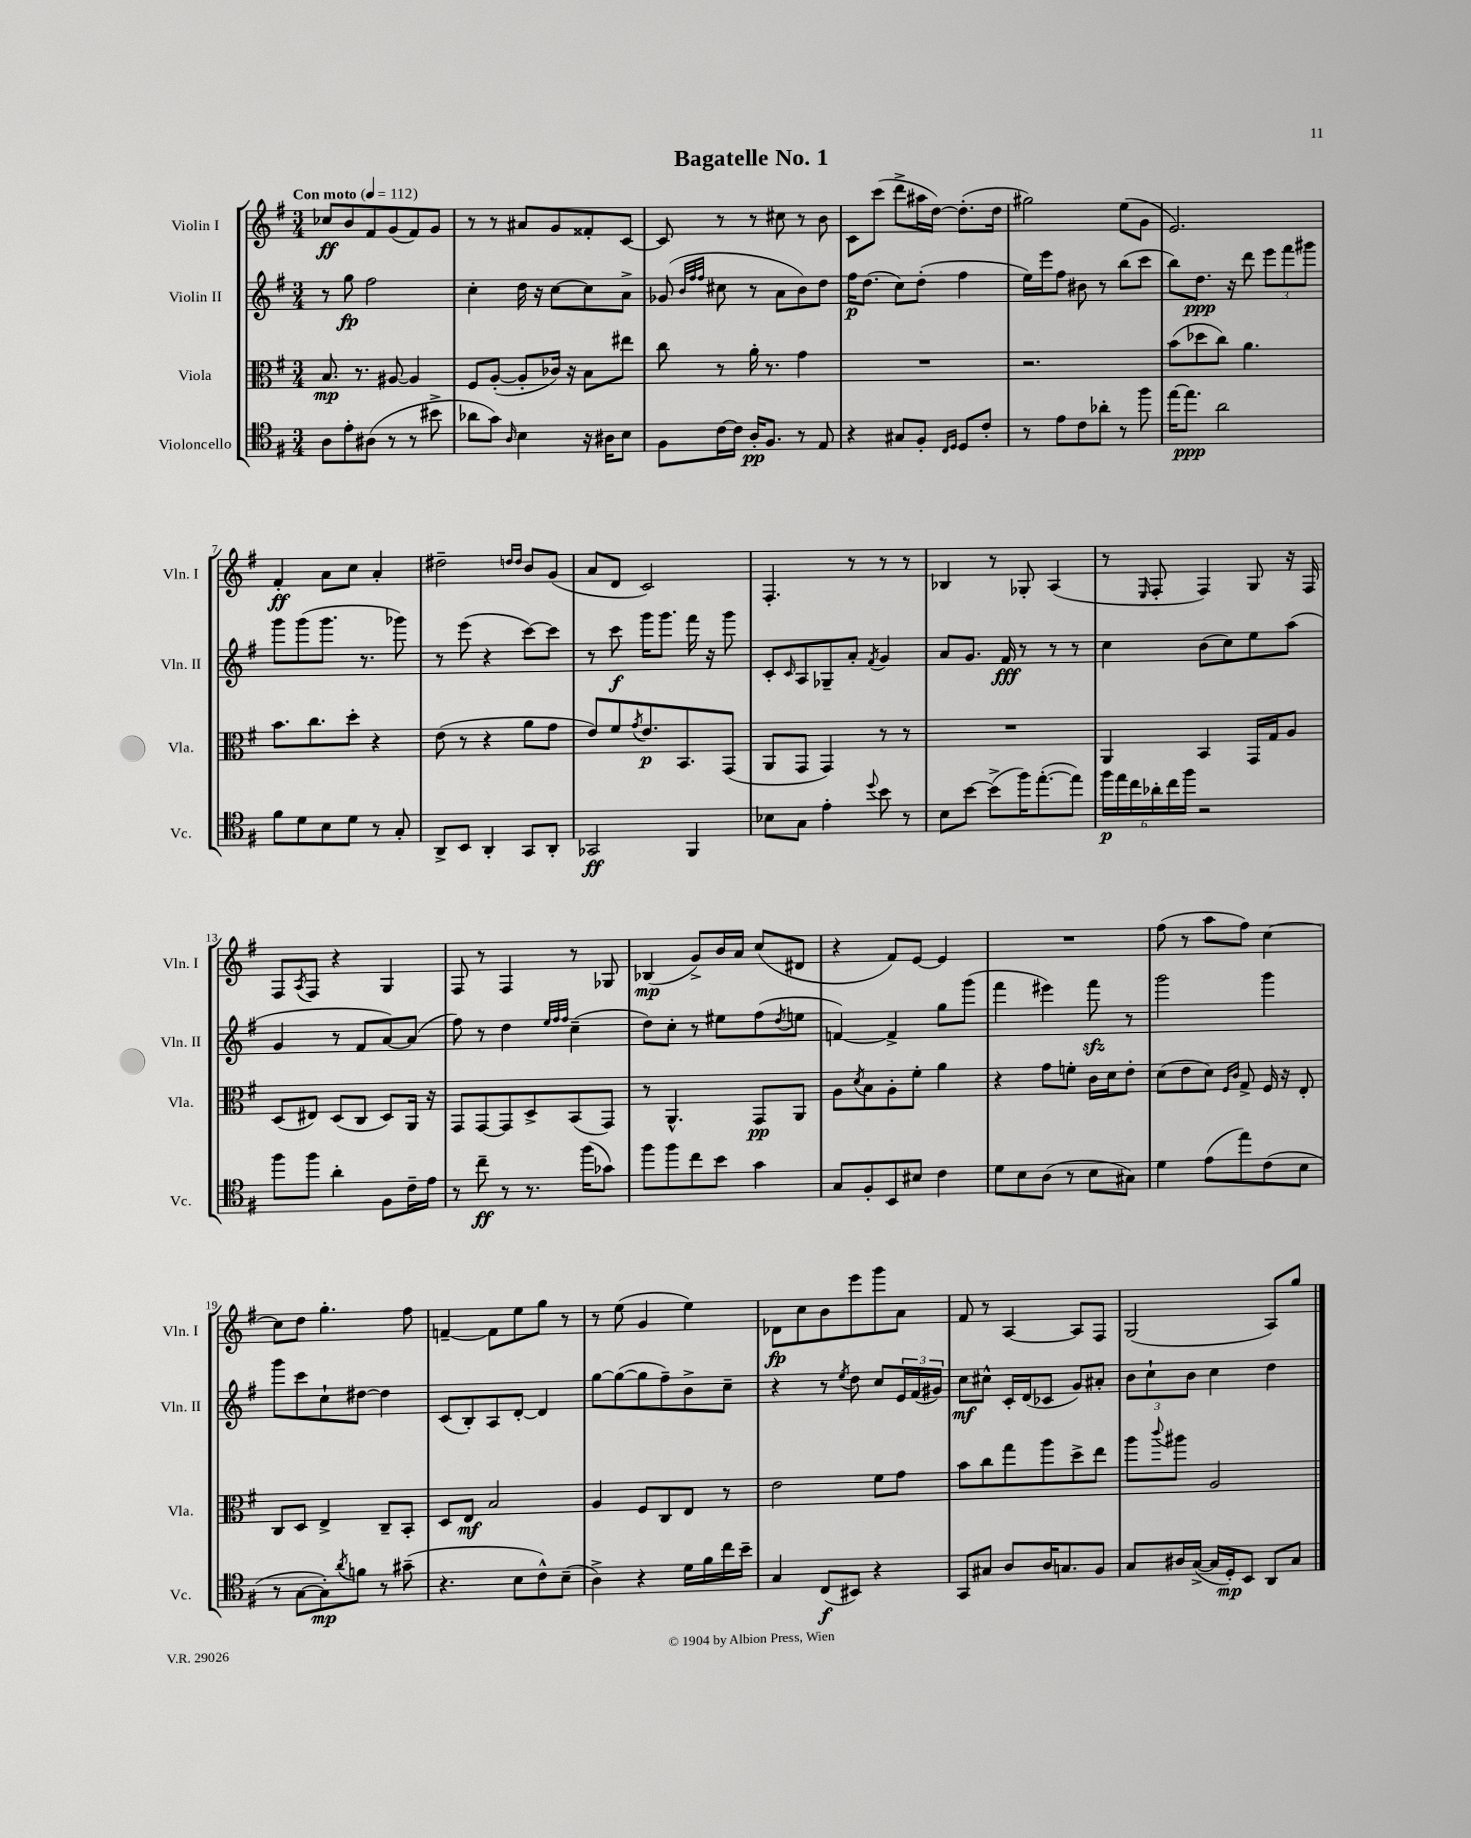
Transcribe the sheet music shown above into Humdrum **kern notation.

**kern	**dynam	**kern	**dynam	**kern	**dynam	**kern	**dynam
*part4	*part4	*part3	*part3	*part2	*part2	*part1	*part1
*staff4	*staff4	*staff3	*staff3	*staff2	*staff2	*staff1	*staff1
*I"Violoncello	*	*I"Viola	*	*I"Violin II	*	*I"Violin I	*
*I'Vc.	*	*I'Vla.	*	*I'Vln. II	*	*I'Vln. I	*
*clefC4	*	*clefC3	*	*clefG2	*	*clefG2	*
*k[f#]	*	*k[f#]	*	*k[f#]	*	*k[f#]	*
*M3/4	*	*M3/4	*	*M3/4	*	*M3/4	*
*MM112	*	*MM112	*	*MM112	*	*MM112	*
=1	=1	=1	=1	=1	=1	=1	=1
!	!	!	!	!	!	!LO:TX:a:B:t=Con moto	!
8A\L	.	8.B/	mp	8r	.	8cc-X/L	ff
8e'\	.	.	.	8gg\	fp	8b/	.
.	.	8.r	.	.	.	.	.
(8A#X\J	.	.	.	2ff#\	.	8f#/	.
8r	.	[8A#X/	.	.	.	(8g/	.
8r	.	4A#/]	.	.	.	8f#/)	.
8b#X^\	.	.	.	.	.	8g/J	.
=2	=2	=2	=2	=2	=2	=2	=2
8a-X\L	.	8F#/L	.	4cc'\	.	8r	.
8g\J)	.	([8A'/J	.	.	.	8r	.
16qqA/	.	.	.	.	.	.	.
4B\	.	8A'/L]	.	16dd\	.	8a#X/L	.
.	.	.	.	16r	.	.	.
.	.	16c-X/Jk)	.	[8cc\L	.	8g/	.
.	.	16r	.	.	.	.	.
16r	.	8B\L	.	8cc\]	.	8f##X'/	.
16A#X\KL	.	.	.	.	.	.	.
8B\J	.	8ee#X\J	.	8a^\J	.	[8c/J	.
=3	=3	=3	=3	=3	=3	=3	=3
8F#\L	.	8cc\	.	(8g-X/	.	8c/]	.
.	.	.	.	32qqb/LLL	.	.	.
.	.	.	.	32qqff#/	.	.	.
.	.	.	.	32qqff#/JJJ	.	.	.
[16c\L	.	8r	.	8cc#X\	.	8r	.
16c\JJ]	.	.	.	.	.	.	.
16A'/KL	pp	16a'\	.	8r	.	8r	.
8.F#/J	.	8.r	.	.	.	.	.
.	.	.	.	8a\L	.	8cc#X\	.
8r	.	4g\	.	8b\)	.	8r	.
8E/	.	.	.	8dd\J	.	8b\	.
=4	=4	=4	=4	=4	=4	=4	=4
4r	.	2.r	.	16ff#\KL	p	8c\L	.
.	.	.	.	(8.dd\J	.	.	.
.	.	.	.	.	.	(8ccc\J	.
8G#X/L	.	.	.	8cc\L)	.	8ddd^\L	.
8F#'/J	.	.	.	(8dd'\J	.	16aa#X\L	.
.	.	.	.	.	.	[16dd\JJ)	.
16qqC/LL	.	.	.	.	.	.	.
16qqD/JJ	.	.	.	.	.	.	.
8D/L	.	.	.	4ff#\	.	(8.dd'\L]	.
8c'/J	.	.	.	.	.	.	.
.	.	.	.	.	.	16dd\Jk	.
=5	=5	=5	=5	=5	=5	=5	=5
8r	.	2.r	.	16ee\LL)	.	2gg#X\)	.
.	.	.	.	16eee\J	.	.	.
8e\L	.	.	.	8ff#\J	.	.	.
8c\	.	.	.	8b#X\	.	.	.
8a-X'\J	.	.	.	8r	.	.	.
8r	.	.	.	(8bb\L	.	(8ee\L	.
8ff#\	.	.	.	8ccc\J	.	8g\J	.
=6	=6	=6	=6	=6	=6	=6	=6
[16ee\KL	.	(8b\L	.	8bb\L)	.	2.e/)	.
8.ee\J]	ppp	.	.	.	.	.	.
.	.	8dd-X\	.	8.dd\J	ppp	.	.
2a\	.	8cc\J)	.	.	.	.	.
.	.	.	.	16r	.	.	.
.	.	4.a\	.	8ddd\	.	.	.
.	.	.	.	12eee\L	.	.	.
.	.	.	.	12fff#\	.	.	.
.	.	.	.	12ggg#X\J	.	.	.
!!LO:LB:g=z
=7	=7	=7	=7	=7	=7	=7	=7
8f#\L	.	8.b\L	.	8ggg\L	.	4f#'/	ff
8d\	.	.	.	(8ggg\	.	.	.
.	.	8.cc\	.	.	.	.	.
8B\	.	.	.	8.ggg\J	.	8a\L	.
8d\J	.	8dd'\J	.	.	.	8cc\J	.
.	.	.	.	8.r	.	.	.
8r	.	4r	.	.	.	4a'/	.
8G'/	.	.	.	8ggg-X\)	.	.	.
=8	=8	=8	=8	=8	=8	=8	=8
8AA^/L	.	(8e\	.	8r	.	2dd#X~\	.
8BB/J	.	8r	.	(8eee\	.	.	.
4AA'/	.	4r	.	4r	.	.	.
.	.	.	.	.	.	16qqddn/LL	.
.	.	.	.	.	.	16qqdd/JJ	.
8GG/L	.	8a\L	.	[8ccc\L)	.	8b/L	.
8AA'/J	.	8g\J	.	8ccc\J]	.	(8g/J	.
=9	=9	=9	=9	=9	=9	=9	=9
2GG-X/	ff	8e/L)	.	8r	.	8a/L	.
.	.	8f#/	.	8ccc\	f	8d/J	.
.	.	8qg/	.	.	.	.	.
.	.	8.e/	p	16ggg\KL	.	2c/)	.
.	.	.	.	8.ggg\J	.	.	.
.	.	8.BB/	.	.	.	.	.
4FF#/	.	.	.	16fff#\	.	.	.
.	.	.	.	16r	.	.	.
.	.	(8GG/J	.	8ggg\	.	.	.
=10	=10	=10	=10	=10	=10	=10	=10
8B-X\L	.	8AA/L	.	8c'/L	.	4.F#'/	.
.	.	.	.	16qqc/	.	.	.
8G\J	.	8GG/J	.	8A/	.	.	.
4e'\	.	4GG/)	.	8G-X~/	.	.	.
.	.	.	.	8a'/J	.	8r	.
8qqdd/	.	.	.	8qf#/	.	.	.
8b\	.	8r	.	4g/	.	8r	.
8r	.	8r	.	.	.	8r	.
=11	=11	=11	=11	=11	=11	=11	=11
8B\L	.	2.r	.	8a/L	.	4B-X/	.
[8b\J	.	.	.	8.g/J	.	.	.
(8b^\L]	.	.	.	.	.	8r	.
.	.	.	.	16f#/	fff	.	.
16ff#\K)	.	.	.	8r	.	8G-X'/	.
([8.ee'\	.	.	.	.	.	.	.
.	.	.	.	8r	.	(4A/	.
8ee\J])	.	.	.	8r	.	.	.
=12	=12	=12	=12	=12	=12	=12	=12
24ff#\LL	p	4AA/	.	4cc\	.	8r	.
24ee\	.	.	.	.	.	.	.
24cc\	.	.	.	.	.	.	.
.	.	.	.	.	.	16qqE/	.
24a-X'\	.	.	.	.	.	8F#'/	.
24cc\	.	.	.	.	.	.	.
24ff#\JJ	.	.	.	.	.	.	.
2r	.	4BB/	.	(8b\L	.	4F#/)	.
.	.	.	.	8cc\)	.	.	.
.	.	16GG/LL	.	8ee\	.	8G/	.
.	.	16G/J	.	.	.	.	.
.	.	8A/J	.	(8aa\J	.	16r	.
.	.	.	.	.	.	16F#/	.
!!LO:LB:g=z
=13	=13	=13	=13	=13	=13	=13	=13
8ff#\L	.	(8D/L	.	4g/	.	8F#/L	.
.	.	.	.	.	.	8qA/	.
8ff#\J	.	8E#X/J)	.	.	.	8F#/J	.
4a'\	.	(8D/L	.	8r	.	4r	.
.	.	8C/J	.	8f#/L	.	.	.
8F#\L	.	8D/L)	.	[8a/)	.	4G/	.
16c~\L	.	16AA/Jk	.	(8a/J]	.	.	.
16e\JJ	.	16r	.	.	.	.	.
=14	=14	=14	=14	=14	=14	=14	=14
8r	.	8GG/L	.	8ff#\)	.	8F#/	.
8cc~\	ff	[8GG/	.	8r	.	8r	.
8r	.	8GG/]	.	4dd\	.	4F#/	.
8.r	.	8D^/	.	.	.	.	.
.	.	.	.	32qqee/LLL	.	.	.
.	.	.	.	32qqff#/	.	.	.
.	.	.	.	32qqff#/JJJ	.	.	.
.	.	(8BB/	.	(4cc~\	.	8r	.
(16ff#\KL	.	.	.	.	.	.	.
8g-X\J)	.	8GG/J)	.	.	.	8G-X/	.
=15	=15	=15	=15	=15	=15	=15	=15
8ff#\L	.	8r	.	8dd\L)	.	(4B-X/	mp
8ff#\	.	4.AA^^/	.	8cc'\J	.	.	.
8cc\	.	.	.	8r	.	8g^/L)	.
8b\J	.	.	.	8ee#X\L	.	16b/L	.
.	.	.	.	.	.	16a/JJ	.
4g\	.	8GG/L	pp	(8ff#\	.	(8cc/L	.
.	.	.	.	8qdd/	.	.	.
.	.	8AA/J	.	8een\J	.	8d#X/J	.
=16	=16	=16	=16	=16	=16	=16	=16
8G/L	.	8A\L	.	[4fn/)	.	4r	.
.	.	8qd/	.	.	.	.	.
8F#'/	.	8B\	.	.	.	.	.
8BB/	.	8A'\	.	4f^/]	.	8f#/L)	.
8B#X/J	.	8f#'\J	.	.	.	[8e/J	.
4c\	.	4a\	.	8gg\L	.	4e/]	.
.	.	.	.	(8ggg\J	.	.	.
=17	=17	=17	=17	=17	=17	=17	=17
8d\L	.	4r	.	4fff#\	.	2.r	.
8B\	.	.	.	.	.	.	.
(8A\J	.	8g\L	.	4eee#X\)	.	.	.
8r	.	8fn'\J	.	.	.	.	.
8B\L	.	16c\LL	.	8fff#zz\	.	.	.
.	.	16d\J	.	.	.	.	.
8G#X\J)	.	8e'\J	.	8r	.	.	.
=18	=18	=18	=18	=18	=18	=18	=18
4d\	.	(8d\L	.	2ggg\	.	(8ff#\	.
.	.	8e\	.	.	.	8r	.
(8e\L	.	8d\J)	.	.	.	8aa\L	.
.	.	16qqF#/LL	.	.	.	.	.
.	.	16qqc/JJ	.	.	.	.	.
8ee\)	.	8G^/	.	.	.	8ff#\J)	.
(8c\	.	16F#/	.	4ggg\	.	[4cc\	.
.	.	16r	.	.	.	.	.
8B\J	.	8E'/	.	.	.	.	.
!!LO:LB:g=z
=19	=19	=19	=19	=19	=19	=19	=19
8r	.	8C/L	.	8ggg\L	.	8cc\L]	.
[8G\L	.	8D/J	.	8ccc\	.	8dd\J	.
8G'\])	mp	4E^/	.	8cc`\	.	4.gg'\	.
8qa/	.	.	.	.	.	.	.
8fn\J	.	.	.	[8dd#X\J	.	.	.
8r	.	8C~/L	.	4dd#\]	.	.	.
(8g#X~\	.	8BB'/J	.	.	.	8ff#\	.
=20	=20	=20	=20	=20	=20	=20	=20
4.r	.	8D/L	.	(8c/L	.	[4fn~/	.
.	.	8E/J	mf	8B'/)	.	.	.
.	.	2B/	.	8A/	.	8f\L]	.
8B\L	.	.	.	[8d'/J	.	8ee\	.
8c^^\)	.	.	.	4d/]	.	8gg\J	.
(8B~\J	.	.	.	.	.	8r	.
=21	=21	=21	=21	=21	=21	=21	=21
4A^\)	.	4A/	.	[8gg\L	.	8r	.
.	.	.	.	(8gg\_	.	(8ee\	.
4r	.	8F#/L	.	8gg\]	.	4g/	.
.	.	8C/	.	8ff#~\)	.	.	.
16d\LL	.	8E/J	.	8b^\	.	4ee\)	.
16f#\	.	.	.	.	.	.	.
16cc\	.	8r	.	8cc~\J	.	.	.
16b~\JJ	.	.	.	.	.	.	.
=22	=22	=22	=22	=22	=22	=22	=22
4G/	.	2e\	.	4r	.	8d-X\L	fp
.	.	.	.	.	.	8cc\	.
(8C/L	f	.	.	8r	.	8b\	.
.	.	.	.	8qee/	.	.	.
8BB#X/J)	.	.	.	8dd\	.	8eee\	.
4r	.	8f#\L	.	8cc/L	.	8ggg\	.
.	.	8g\J	.	24e/L	.	8a\J	.
.	.	.	.	(24f#/	.	.	.
.	.	.	.	24g#X/JJ)	.	.	.
=23	=23	=23	=23	=23	=23	=23	=23
8GG/L	.	8b\L	.	8cc\L	mf	8f#/	.
8G#X/J	.	8cc\	.	8cc#X^^\J	.	8r	.
8A/L	.	8gg\	.	16c'/LL	.	[4A/	.
.	.	.	.	(16d/J	.	.	.
16A/K	.	8aa\	.	8c-X/J	.	.	.
8.Gn/	.	.	.	.	.	.	.
.	.	8dd^\	.	8g/L)	.	8A/L]	.
8F#/J	.	8ee\J	.	8a#X'/J	.	8F#/J	.
=24	=24	=24	=24	=24	=24	=24	=24
8G/L	.	8aa\L	.	12b\L	.	(2G/	.
.	.	.	.	12cc`\	.	.	.
.	.	8qqccc/	.	.	.	.	.
16A#X/L	.	8aa#X\J	.	.	.	.	.
.	.	.	.	12b\J	.	.	.
([16G^/JJ	.	.	.	.	.	.	.
16G/LL]	.	2A/	.	4cc\	.	.	.
16D'/J)	mp	.	.	.	.	.	.
8BB/J	.	.	.	.	.	.	.
8AA/L	.	.	.	4dd\	.	8A/L)	.
8G/J	.	.	.	.	.	8gg/J	.
==	==	==	==	==	==	==	==
*-	*-	*-	*-	*-	*-	*-	*-
